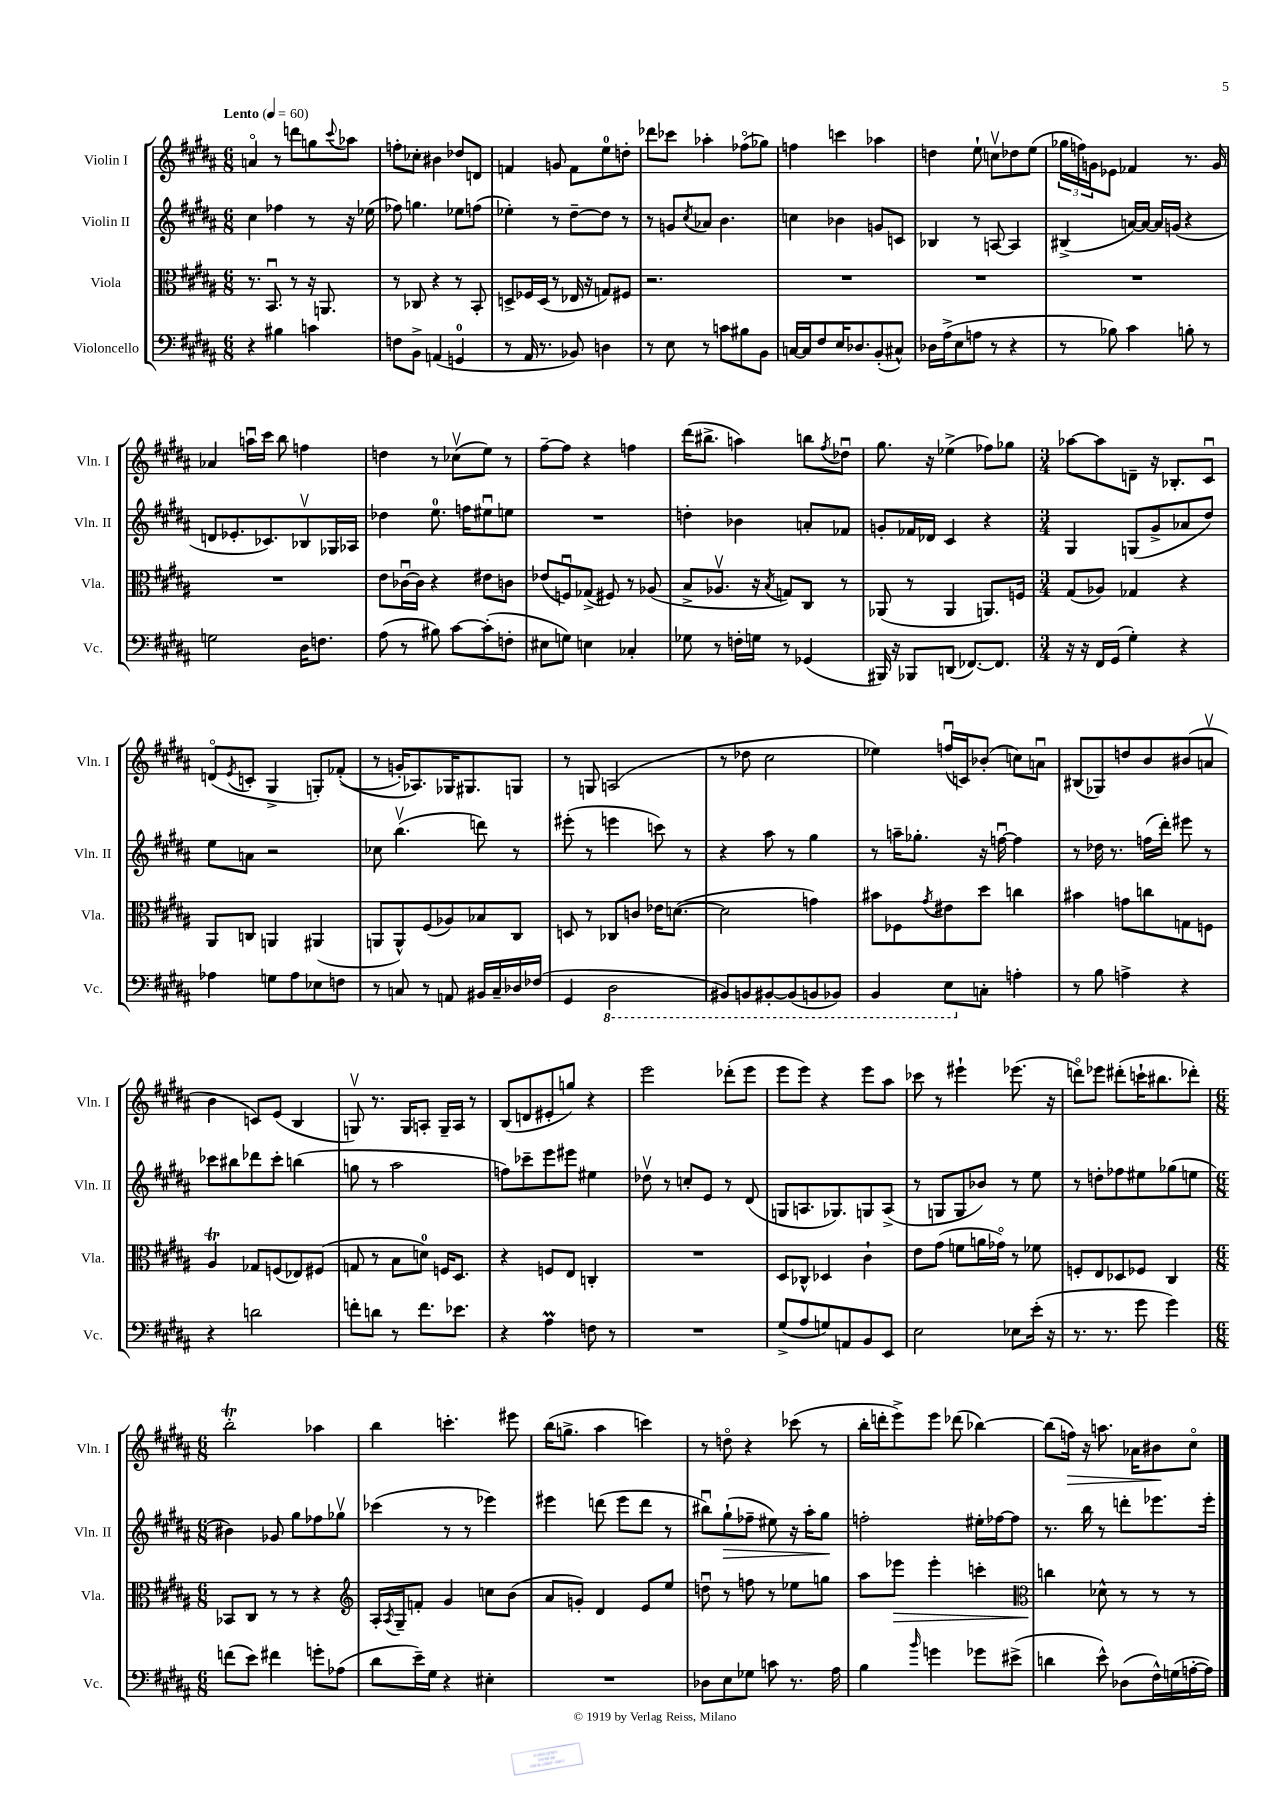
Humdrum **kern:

**kern	**kern	**kern	**kern
*staff4	*staff3	*staff2	*staff1
*clefF4	*clefC3	*clefG2	*clefG2
*k[f#c#g#d#a#]	*k[f#c#g#d#a#]	*k[f#c#g#d#a#]	*k[f#c#g#d#a#]
*M6/8	*M6/8	*M6/8	*M6/8
*MM60	*MM60	*MM60	*MM60
4r	8.r	4cc#	4ao
.	8.BBu	.	.
4B#	.	4ff-	8r
.	8r	.	8ddd
4c	16r	8r	8gg
.	8.AA	.	.
.	.	.	8qqccc#
.	.	16r	8aa-
.	.	(16ee-	.
=	=	=	=
8F	8r	8ff-)	8ff'
8BB^	8C-	4.gg	8cc-'
(4AA	4r	.	4b#
4GG	8r	8ee-	8dd-
.	8BB'	(8ff	8d
=	=	=	=
8r	8D^	4ee-')	4f
16AA#	16F-	.	.
8.r	(16D	.	.
.	8r	8r	8g
8BB-)	16E-	[8dd#~	8f
.	16r	.	.
4D	8G)	8dd#]	8ee
.	8F#	8r	8dd'
=	=	=	=
8r	2.r	8r	8ddd-
8E	.	8g	8ccc-
.	.	8qcc#	.
8r	.	8a-	4aa-'
8c	.	4.b	.
8B#	.	.	(8ff-o
8BB	.	.	8gg-)
=	=	=	=
[16C	2.r	4cc	4ff
16C]	.	.	.
8F#	.	.	.
16E	.	4b-	4ccc
8.D-	.	.	.
(8BB'	.	8g	4aa-
8C#^^)	.	8c	.
=	=	=	=
16D-	2.r	4B-	4dd
(16A#^	.	.	.
8E	.	.	.
8A	.	8r	8ee`
8r	.	[8A	8ccv
4r	.	4A]	8dd-
.	.	.	(8ee
=	=	=	=
8r	2.r	(4B#^	24gg-
.	.	.	24ff)
.	.	.	24g
8B-)	.	.	8e-
4c#	.	[16a)	4f-
.	.	16a_	.
.	.	16a]	.
.	.	(16g	.
8B'	.	4r	8.r
8r	.	.	.
.	.	.	16g
=	=	=	=
2G	2.r	8d	4a-
.	.	8.e-'	.
.	.	.	16aau
.	.	8.c-)	16ccc#
.	.	.	8bb
16D#	.	8B-v	4ff
8.F	.	.	.
.	.	16G-	.
.	.	16A-	.
=	=	=	=
(8A#	8e	4dd-	4dd
8r	[16c-u	.	.
.	16c-]	.	.
8B#)	4r	8.ee	8r
[8c#	.	.	(8cc-v
.	.	16ff	.
(8c#']	8e#	8ee#u	8ee)
8F'	8c	8ee	8r
=	=	=	=
8E#	(8e-	2.r	[8ff#~
8G)	8Fu)	.	8ff#]
4E	(8G-^	.	4r
.	8F#)	.	.
4C-'	8r	.	4ff
.	(8A-	.	.
=	=	=	=
8G-	8B^	4dd'	(16ddd#
.	.	.	8.bb#^
8r	8.A-v	.	.
16F'	.	4b-	4aa)
16G	16r	.	.
.	8qB	.	.
8r	8G)	.	.
(4GG-	8C#	8a'	8bb
.	.	.	8qff#
.	8r	8f-	8dd-u
=	=	=	=
16BBB#)	(8AA-	8g'	8.gg#
16r	.	.	.
8BBB-	8r	16f-	.
.	.	16d-	16r
(8DD	4AA-	4c#	(4ee-^
[8.FF-)	.	.	.
.	8.AA)	4r	8ff-)
8.FF-]	.	.	.
.	.	.	8gg-
.	16F	.	.
=	=	=	=
*M3/4	*M3/4	*M3/4	*M3/4
16r	(8G#	4G#	[8aa-
16r	.	.	.
16FF#	8A-)	.	8aa-]
(16GG#	.	.	.
4G#')	4G-	(8G	8d~
.	.	8g#^	16r
.	.	.	8.B-'
4r	4r	8a-	.
.	.	8dd#)	8c#u
=	=	=	=
4A-	8AA#	8ee	(8do
.	.	.	8qe
.	8C	8a	8c'
8G	4AA	2r	4G#^
8A-	.	.	.
8E-	(4AA#	.	8G')
8F	.	.	&((8f-'
=	=	=	=
8r	8AA	8cc-	8r
8C	8AA^^)	(4.bbv	16g')
.	.	.	8.A-&)
8r	(8F#	.	.
8AA	8A-)	.	16G-
.	.	.	8.G#
16BB#	8B-	8ddd)	.
16C~	.	.	.
16D-	8C#	8r	8G
(16F-	.	.	.
=	=	=	=
4GG#	8D	(8eee#'	8r
.	8r	8r	8G
2DD#	8C-	4eee	(2A
.	8c	.	.
.	16e-	8ccc)	.
.	([8.d	.	.
.	.	8r	.
=	=	=	=
8BBB#)	2d]	4r	8r
8BBB	.	.	8dd-
[8BBB#'	.	8aa#	2cc#
(8BBB#]	.	8r	.
8BBB	4g)	4gg#	.
8BBB-)	.	.	.
=	=	=	=
4BBB	8b#	8r	4ee-)
.	8F-	16aa~	.
.	.	8.gg-'	.
.	8qg#	.	.
8EE	8e#	.	(16ffu
.	.	.	16c)
8C'	8dd#	16r	(8b-'
.	.	[16ffu	.
4A'	4cc	4ff]	8cc)
.	.	.	8au
=	=	=	=
8r	4b#	8r	(8B#
8B	.	16dd-	8G-)
.	.	8.r	.
4A^	8g	.	8dd
.	8cc	(16ff	8b
.	.	16ddd#')	.
4r	8G	8eee#	(8b#
.	8F	8r	8av
=	=	=	=
4r	4A#	8ccc-	4b
.	.	8bb#	.
2d	8G-	8ddd-	8c)
.	(8F	8ccc-'	(8e
.	8E-)	(4bb	4B
.	(8F#	.	.
=	=	=	=
8f'	8G	8gg	8Gv)
8d	8r	8r	8.r
8r	8B	2aa#	.
.	.	.	16G
8.f	8d)	.	8A'
.	16F	.	16G~
8.e-	8.D#	.	16A
.	.	.	8r
=	=	=	=
4r	4r	8ff)	(8B
.	.	8ccc-~	8d
4A#	8F	8eee	8e#'
.	8E	8eee#	8gg)
8F	4C'	4ee#	4r
8r	.	.	.
=	=	=	=
2.r	2.r	8dd-v	2eee
.	.	8r	.
.	.	8cc'	.
.	.	8e	.
.	.	8r	(8ddd-'
.	.	(8d#	8eee
=	=	=	=
(8G#^	8D#	8G	8eee
8A#	8C-^^	8.A	8eee)
8G)	4D-	.	4r
.	.	8.G-)	.
8AA	.	.	.
8BB	4c#`	8G	8eee
8EE	.	(8A^	8aa#
=	=	=	=
2E	8e	8r	8ccc-
.	(8g#	8G	8r
.	8f	8G	4eee#`
.	16a	8b-)	.
.	16g-o)	.	.
8E-	8r	8r	(8.eee-
(16e'	8f-	8ee	.
16r	.	.	16r
=	=	=	=
8.r	8F'	8r	8dddo)
.	8E	8dd'	8eee-
8.r	.	.	.
.	8D-	8ff-	(8ddd#'
8g#	8F-	8ee#	16ccc`
.	.	.	8.bb#
4g#)	4C#	(8gg-	.
.	.	8ee	8ddd-')
=	=	=	=
*M6/8	*M6/8	*M6/8	*M6/8
(8f	8BB-	4b#)	2bb'
8e)	8C#	.	.
4f#	8r	8g-	.
.	8r	8gg#	.
8g'	4r	8ff-	4aa-
(8A-	.	8gg-v	.
=	=	=	=
*	*clefG2	*	*
8d#	16A#'	(4ccc-	4bb
.	8qA#	.	.
.	16G#~	.	.
16e~)	8f'	.	.
16G#	.	.	.
4r	4g#	8r	4.ccc'
.	.	8r	.
4E#'	8cc	4eee-)	.
.	(8b	.	8eee#
=	=	=	=
2.r	8a#	4eee#	(16bb
.	.	.	8.gg^
.	8g')	.	.
.	4d#	(8ddd	4aa#
.	.	8eee#	.
.	8e	8ddd	4ccc)
.	8ee	8r	.
=	=	=	=
8D-	8ddu	8bb#u)	8r
8E	8r	(8gg#`	8ddo
8G-	8ff	8ff-~	4r
8c	8r	8ee#)	.
8.r	8ee-	16r	(8ccc-
.	.	16aa#'	.
.	8gg	8gg#	8r
16A#	.	.	.
=	=	=	=
4B	8aa#	2ff'	16bb'
.	.	.	16ddd'
.	8eee-	.	8eee^)
16qqb	.	.	.
4g	4eee-'	.	8eee
.	.	.	(8ddd-
8g-	4ccc'	16ee#'	[4bb-)
.	.	[16ff-	.
(8e#^	.	8ff-]	.
=	=	=	=
*	*clefC3	*	*
4d	4cc	8.r	(8bb-]
.	.	.	16ff)
.	.	16bb	16r
8e^^)	8d-^^	8r	8.aa
(8D-	8r	8ddd'	.
.	.	.	16a-
16F#^^)	8r	8.eee-	8b#
(16G	.	.	.
[16A'	8r	.	8cc#o
16A])	.	16eee-'	.
==	==	==	==
*-	*-	*-	*-
